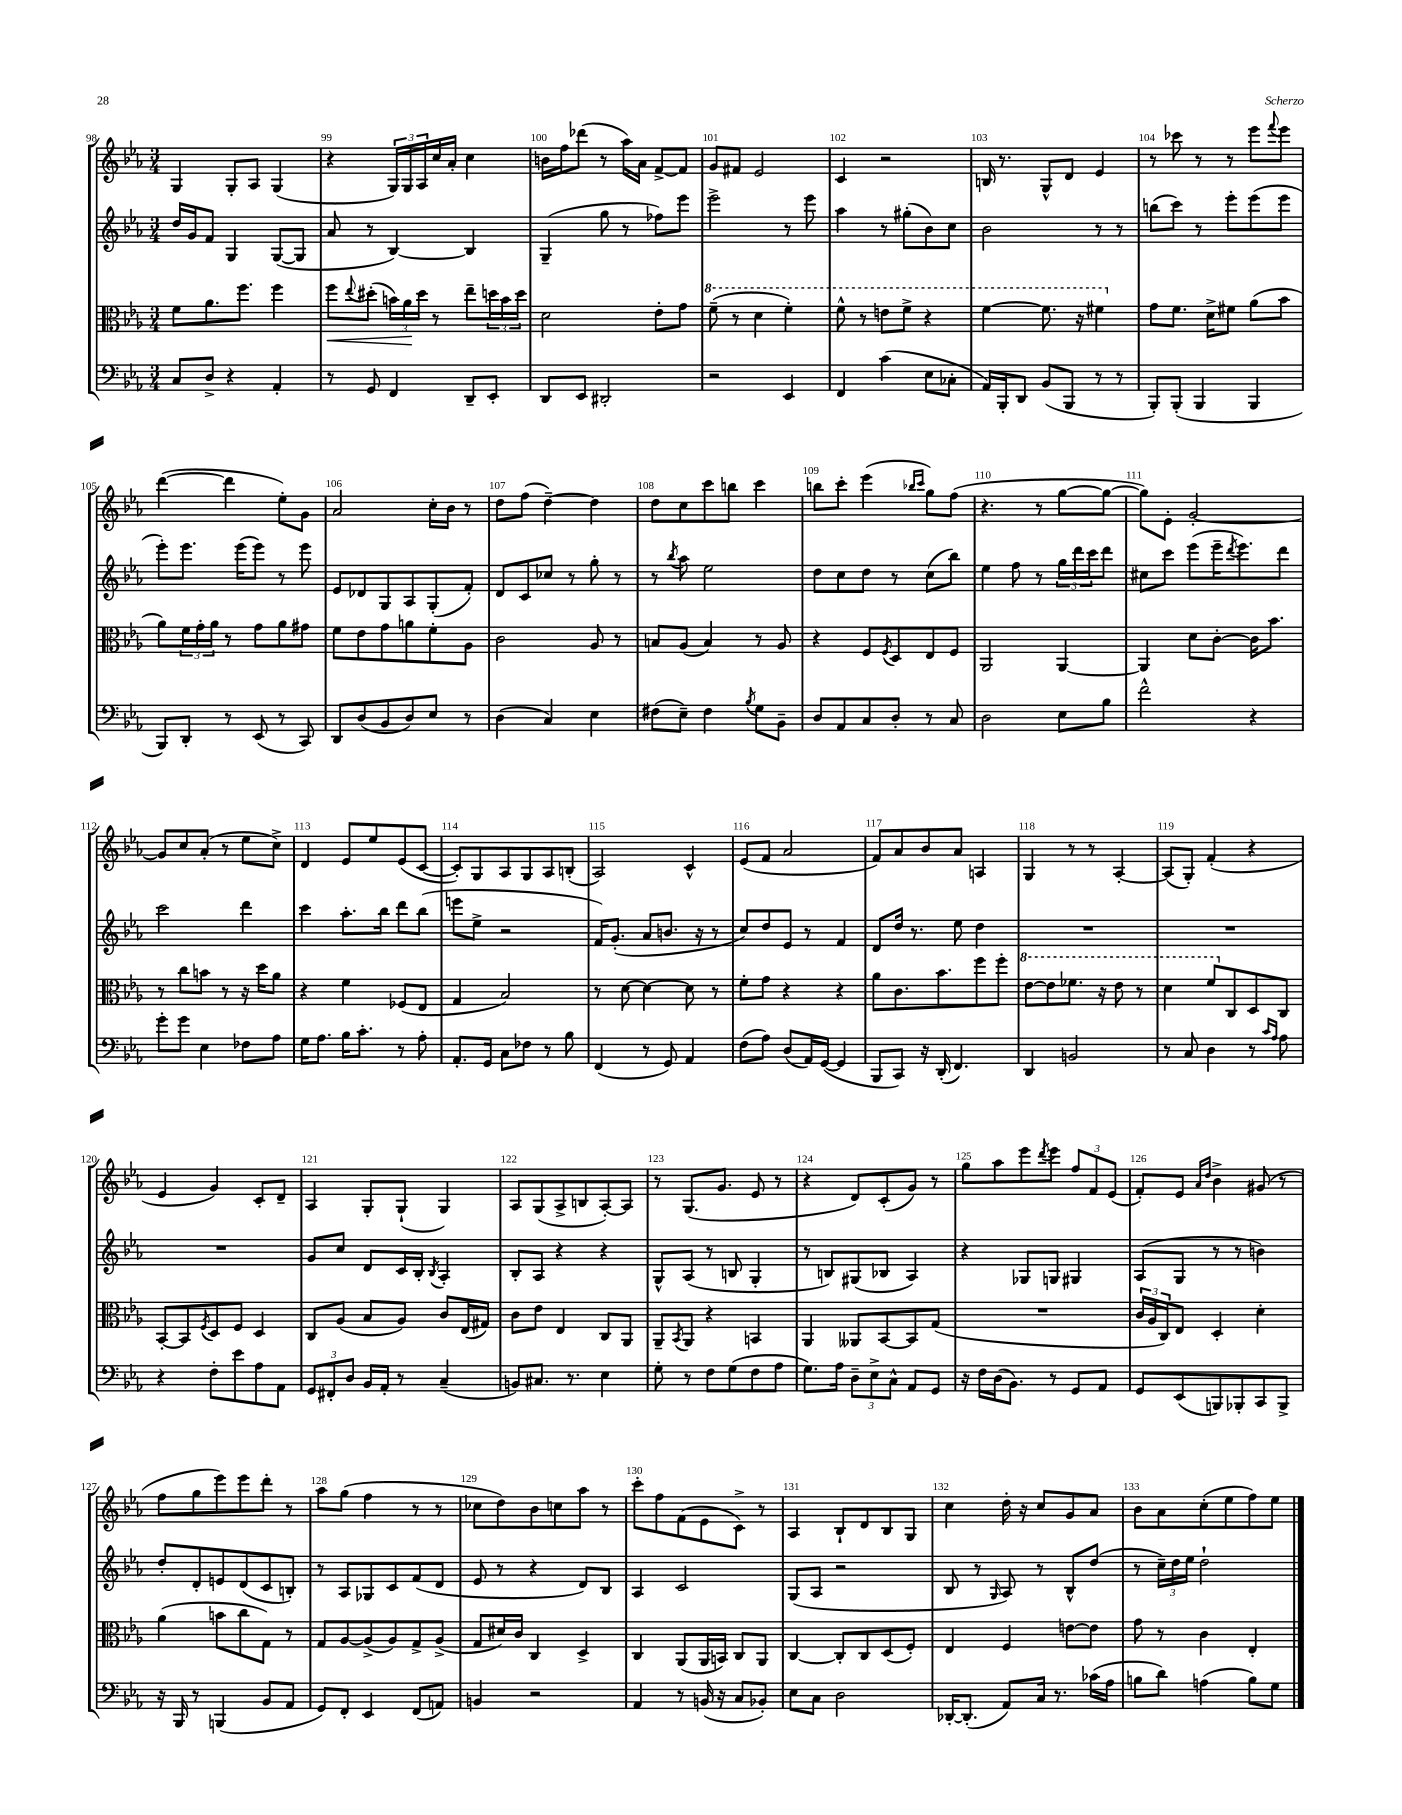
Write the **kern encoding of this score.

**kern	**kern	**kern	**kern
*staff4	*staff3	*staff2	*staff1
*clefF4	*clefC3	*clefG2	*clefG2
*k[b-e-a-]	*k[b-e-a-]	*k[b-e-a-]	*k[b-e-a-]
*M3/4	*M3/4	*M3/4	*M3/4
8C	8f	16dd	4G
.	.	16g	.
8D^	8.a-	8f	.
4r	.	4G	8G'
.	8.ff	.	.
.	.	.	8A-
4AA-'	4ff	([8G	(4G
.	.	8G]	.
=	=	=	=
8r	8ff	8a-	4r
.	8qqee-	.	.
8GG	(8dd#'	8r	.
4FF	24b)	[4B-)	24G)
.	24a-	.	24G
.	24dd#	.	24A-
.	8r	.	16cc
.	.	.	16a-'
8DD~	8ee-~	4B-]	4cc
8EE-'	24dd	.	.
.	24b	.	.
.	24dd	.	.
=	=	=	=
8DD	2d	(4G~	16b
.	.	.	16ff
8EE-	.	.	(8ddd-
2DD#'	.	8gg	8r
.	.	8r	16aa-)
.	.	.	16a-
.	8e-'	8ff-)	[8f^
.	8g	8eee-	8f]
=	=	=	=
2r	(8ff~	2eee-^	8g
.	8r	.	8f#
.	4dd	.	2e-
4EE-	4ff')	8r	.
.	.	8eee-	.
=	=	=	=
4FF	8ff^^	4aa-	4c
.	8r	.	.
(4c	8ee	8r	2r
.	8ff^	(8gg#'	.
8E-	4r	8b-)	.
8C-'	.	8cc	.
=	=	=	=
16AA-)	[4ff	2b-	16B
16BBB-'	.	.	8.r
8DD	.	.	.
(8BB-	8.ff]	.	8G^^
8BBB-	.	.	8d
.	16r	.	.
8r	4ff#	8r	4e-
8r	.	8r	.
=	=	=	=
8BBB-')	8g	(8bb	8r
(8BBB-'	8.f	8ccc)	8ccc-
4BBB-	.	8r	8r
.	16d^	.	.
.	8f#	8eee-'	8r
4BBB-	(8a-	(8eee-	8eee-
.	.	.	8qqfff
.	8b-	8eee-	8eee-
=	=	=	=
8BBB-)	8a-)	8eee-')	([4ddd
8DD'	24f	8.eee-	.
.	24g'	.	.
.	24a-	.	.
8r	8r	.	4ddd]
.	.	(16eee-	.
(8EE-	8g	8eee-)	.
8r	8a-	8r	8ee-')
8CC)	8g#	8eee-	8g
=	=	=	=
8DD	8f	8e-	2a-
(8D	8e-	8d-	.
8BB-	8g	8G	.
8D)	8a	8A-	.
8E-	8f'	(8G'	16cc'
.	.	.	16b-
8r	8A-	8f')	8r
=	=	=	=
(4D	2c	8d	8dd
.	.	8c	(8ff
4C)	.	8cc-	[4dd~)
.	.	8r	.
4E-	8A-	8gg'	4dd]
.	8r	8r	.
=	=	=	=
(8F#	8B	8r	8dd
.	.	8qbb-	.
8E-~)	(8A-	8aa-	8cc
4F#	4B)	2ee-	8ccc
.	.	.	8bb
8qB-	.	.	.
8G	8r	.	4ccc
8BB-~	8A-	.	.
=	=	=	=
8D	4r	8dd	8bb
8AA-	.	8cc	8ccc'
8C	8F	8dd	(4eee-
.	8qF	.	.
8D'	8D	8r	.
.	.	.	16qqbb-
.	.	.	16qqccc
8r	8E-	(8cc	8gg)
8C	8F	8bb-)	(8ff
=	=	=	=
2D	2AA-	4ee-	4.r
.	.	8ff	.
.	.	8r	8r
8E-	[4AA-	24gg	[8gg
.	.	24ddd	.
.	.	24ccc	.
8B-	.	8ddd	8gg_
=	=	=	=
2f^^	4AA-]	8cc#	8gg])
.	.	8ccc	8e-'
.	8d	(8eee-	[2g'
.	[8c'	16eee-~	.
.	.	8qddd	.
.	.	8.eee-)	.
4r	16c]	.	.
.	8.b-	.	.
.	.	8ddd	.
=	=	=	=
8g'	8r	2ccc	8g]
8g	8cc	.	8cc
4E-	8b	.	(8a-'
.	8r	.	8r
8F-	16r	4ddd	8ee-
.	16dd	.	.
8A-	8a-	.	8cc^)
=	=	=	=
16G	4r	4ccc	4d
8.A-	.	.	.
16B-	4f	8.aa-'	8e-
8.c'	.	.	.
.	.	.	8ee-
.	.	16bb-	.
8r	(8F-	8ddd	(8e-
8A-'	8E-	(8bb-	[8c
=	=	=	=
8.AA-'	4G	8eee	8c'])
.	.	8ee-^	8G
16GG	.	.	.
8C	2B-)	2r	8A-
8F-	.	.	8G
8r	.	.	8A-
8B-	.	.	(8B'
=	=	=	=
(4FF	8r	16f)	2A-)
.	.	(8.g'	.
.	[8d	.	.
8r	4d_	8a-	.
8GG)	.	8.b	.
4AA-	8d]	.	4c^^
.	.	16r	.
.	8r	8r	.
=	=	=	=
(8F	8f'	8cc)	(8e-
8A-)	8g	8dd	8f
(8D	4r	8e-	2a-
16AA-)	.	8r	.
([16GG	.	.	.
4GG]	4r	4f	.
=	=	=	=
8BBB-	8a-	8d	8f)
8CC)	8.c	16dd	8a-
.	.	8.r	.
16r	.	.	8b-
(16DD'	8.b-	.	.
4.FF)	.	8ee-	8a-
.	8ff	4dd	4A
.	8ff'	.	.
=	=	=	=
4DD	[8ee-	2.r	4G
.	8ee-]	.	.
2BB	8.ff-	.	8r
.	.	.	8r
.	16r	.	.
.	8ee-	.	[4A-'
.	8r	.	.
=	=	=	=
8r	4dd	2.r	(8A-]
8C	.	.	8G')
4D	8ff	.	(4f'
.	8C	.	.
8r	8D	.	4r
16qqc	.	.	.
16qqA-	.	.	.
8A-	8C	.	.
=	=	=	=
4r	[8BB-'	2.r	4e-
.	8BB-]	.	.
.	8qF	.	.
8F'	8D	.	4g)
8e-	8F	.	.
8A-	4D	.	8c'
8AA-	.	.	8d~
=	=	=	=
12GG	8C	8g	4A-
12FF#'	.	.	.
.	(8A-	8cc	.
12D	.	.	.
16BB-	8B-	8d	8G'
16AA-'	.	.	.
8r	8A-)	16c	(8G`
.	.	16B-'	.
.	.	8qB-	.
(4C~	8c	4A-'	4G)
.	(16E-	.	.
.	16G#)	.	.
=	=	=	=
8BB)	8c	8B-'	8A-
8.C#	8e-	8A-	(8G
.	4E-	4r	8A-^
8.r	.	.	.
.	.	.	8B
4E-	8C	4r	[8A-')
.	8AA-	.	8A-]
=	=	=	=
8G'	8AA-~	8G^^	8r
.	8qBB-	.	.
8r	8AA-	(8A-	(8.G
8F	4r	8r	.
.	.	.	8.g
(8G	.	8B	.
8F	4BB	4G'	8e-
8A-	.	.	8r
=	=	=	=
8.G)	4AA-	8r	4r
.	.	8B)	.
16A-	.	.	.
12D~	8AA--	(8G#	8d)
12E-^	.	.	.
.	[8BB-	8B-	(8c'
12C^^	.	.	.
8AA-	8BB-]	4A-)	8g)
8GG	(8G	.	8r
=	=	=	=
16r	2.r	4r	8gg
16F	.	.	.
(16D	.	.	8aa-
8.BB-)	.	.	.
.	.	8G-	8eee-
.	.	.	8qddd
8r	.	8G	8eee-
8GG	.	4G#	12ff
.	.	.	12f
8AA-	.	.	.
.	.	.	(12e-
=	=	=	=
8GG	24c	(8A-	8f')
.	24A-	.	.
.	24C)	.	.
(8EE-	8E-	8G	8e-
.	.	.	16qqa-
.	.	.	16qqdd
8BBB)	4D'	8r	4b-^
8BBB-'	.	8r	.
8CC	4d'	4b)	(8g#
8BBB-^	.	.	8r
=	=	=	=
16r	(4a-	8dd'	8ff
16BBB-	.	.	.
8r	.	8d'	8gg
(4BBB	8b	8e	8eee-)
.	8cc	(8d	8eee-
8BB-	8G)	8c	8ddd'
8AA-	8r	8B')	8r
=	=	=	=
8GG)	8G	8r	8aa-
8FF'	[8A-	8A-	(8gg
4EE-	(8A-^]	8G-	4ff
.	8A-)	8c	.
(8FF	8G^	(8f	8r
8AA)	(8A-^	8d	8r
=	=	=	=
4BB	8G	8e-	8cc-
.	16d#)	8r	8dd)
.	16c	.	.
2r	4C	4r	8b-
.	.	.	8cc
.	4D^	8d)	8aa-
.	.	8B-	8r
=	=	=	=
4AA-	4C	4A-	8ccc'
.	.	.	8ff
8r	(8AA-	2c	(8f
(16BB	16AA-	.	8e-
16r	16BB)	.	.
8C	8C	.	8c^)
8BB-')	8AA-	.	8r
=	=	=	=
8E-	[4C	(8G	4A-
8C	.	8A-	.
2D	8C']	2r	8B-`
.	8C	.	8d
.	(8D	.	8B-
.	8F')	.	8G
=	=	=	=
[16DD-'	4E-	8B-	4cc
(8.DD-']	.	.	.
.	.	8r	.
.	.	16qqG	.
8AA-)	4F	8A-)	16dd'
.	.	.	16r
16C	.	8r	8cc
8.r	.	.	.
.	[8e	8B-^^	8g
(16c-	8e]	(8dd	8a-
16A-	.	.	.
=	=	=	=
8B	8g	8r	8b-
8d)	8r	24cc~)	8a-
.	.	24dd	.
.	.	24ee-	.
(4A	4c	2dd`	(8cc'
.	.	.	8ee-
8B)	4E-'	.	8ff)
8G	.	.	8ee-
==	==	==	==
*-	*-	*-	*-
